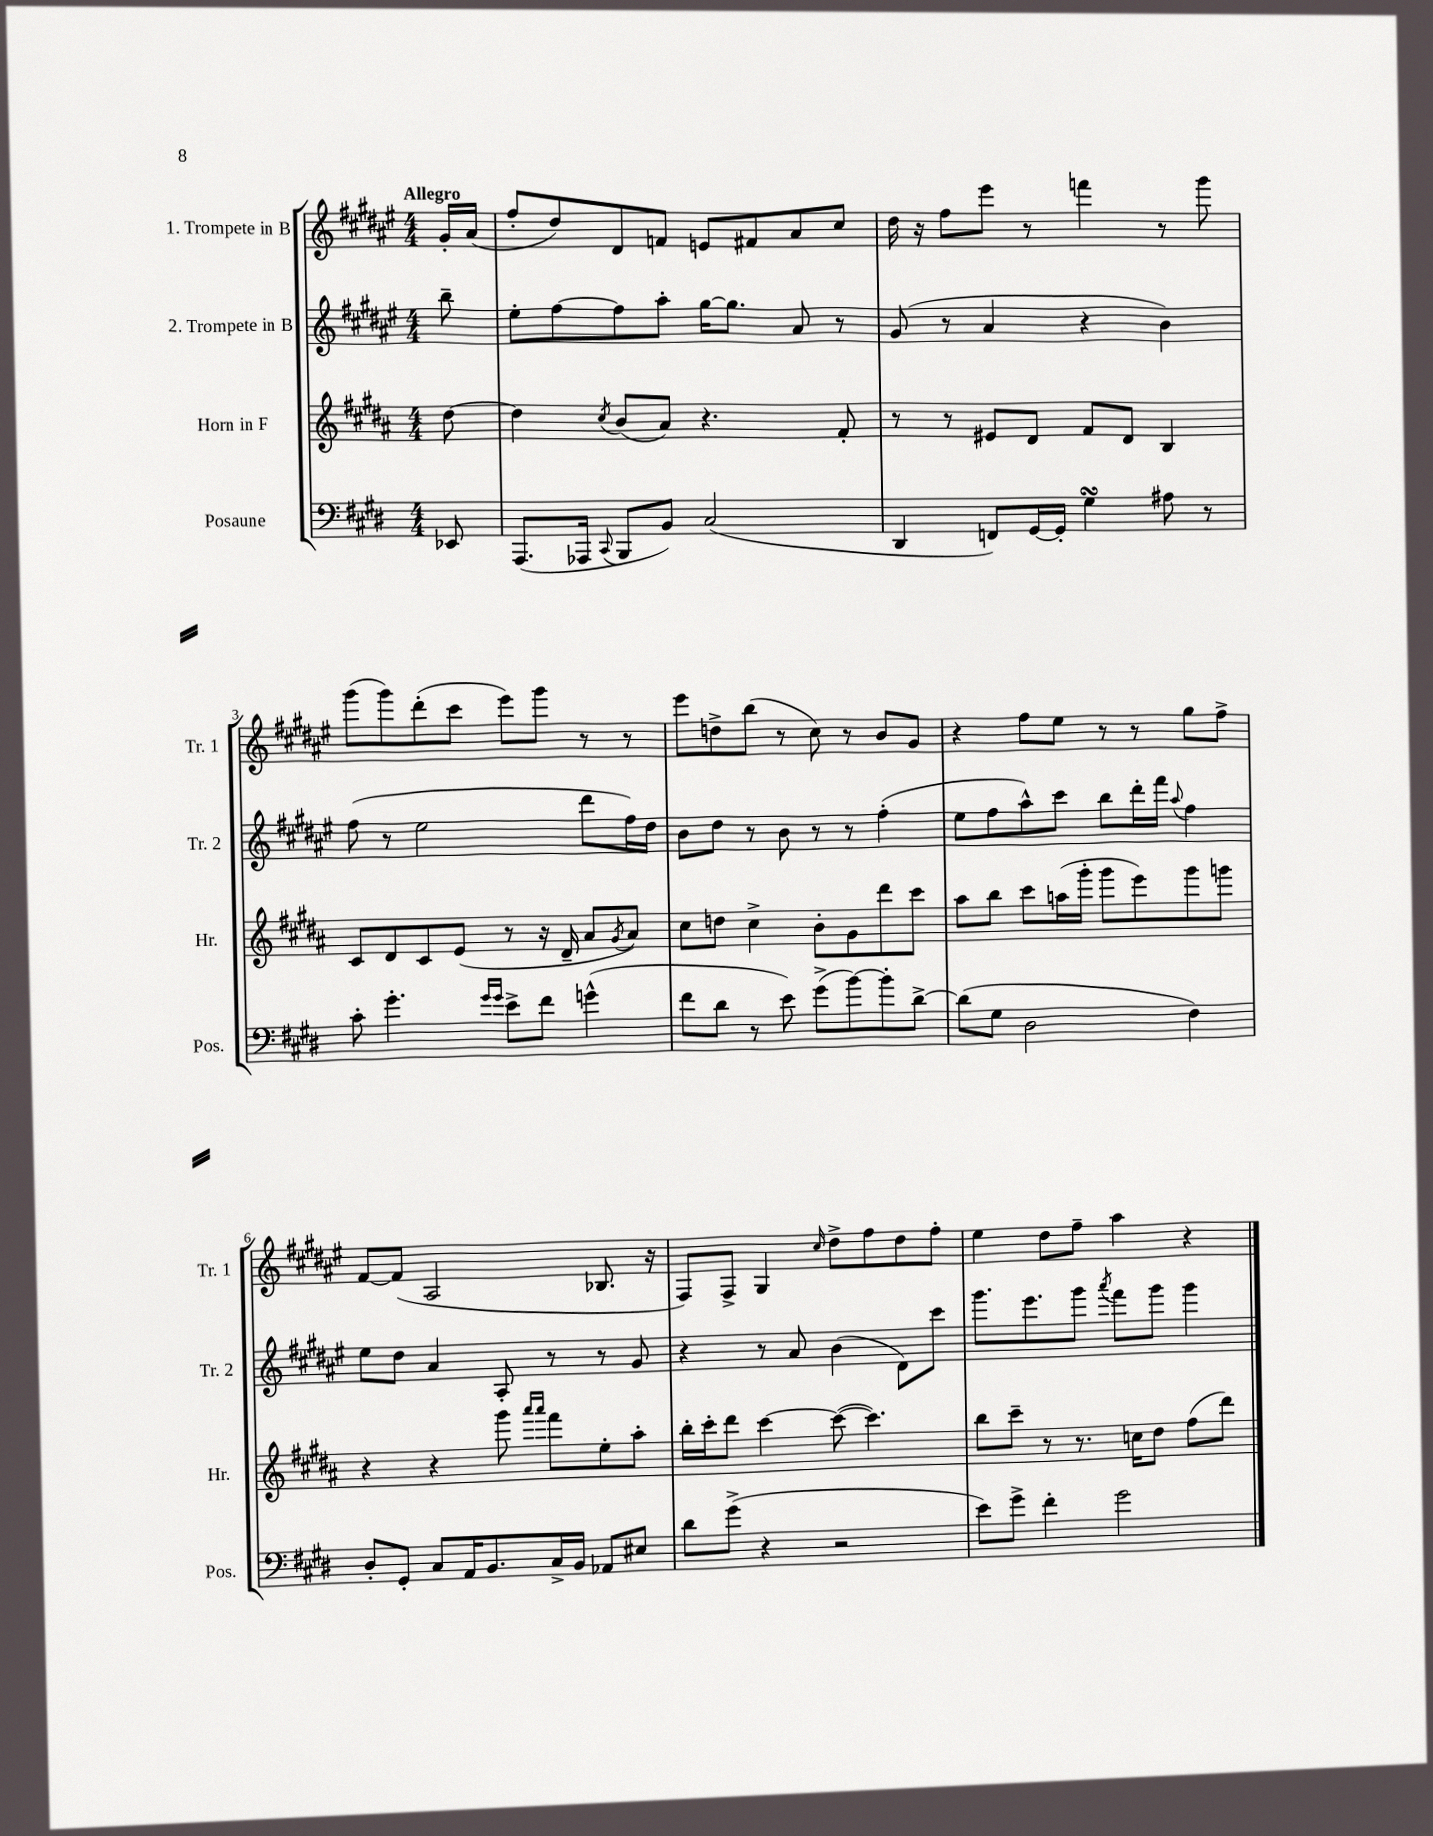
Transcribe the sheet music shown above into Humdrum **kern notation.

**kern	**kern	**kern	**kern
*part4	*part3	*part2	*part1
*staff4	*staff3	*staff2	*staff1
*I"Posaune	*I"Horn in F	*I"2. Trompete in B	*I"1. Trompete in B
*I'Pos.	*I'Hr.	*I'Tr. 2	*I'Tr. 1
*clefF4	*clefG2	*clefG2	*clefG2
*k[f#c#g#d#]	*k[f#c#g#d#a#]	*k[f#c#g#d#a#e#]	*k[f#c#g#d#a#e#]
*M4/4	*M4/4	*M4/4	*M4/4
=	=	=	=
!	!	!	!LO:TX:a:B:t=Allegro
8EE-X/	[8dd#\	8bb~\	16g#'/LL
.	.	.	(16a#/JJ
=1	=1	=1	=1
(8.AAA/L	4dd#\]	8ee#'\L	8ff#'/L
.	.	[8ff#\	8dd#/)
16AAA-X/Jk	.	.	.
8qqCC#/	8qcc#/	.	.
8BBB/L	(8b/L	8ff#\]	8d#/
8BB/J)	8a#/J)	8aa#'\J	8fn/J
(2C#/	4.r	[16gg#\KL	8en/L
.	.	8.gg#\J]	.
.	.	.	8f#X/
.	.	8a#/	8a#/
.	8f#'/	8r	8cc#/J
=2	=2	=2	=2
4DD#/	8r	(8g#/	16dd#\
.	.	.	16r
.	8r	8r	8ff#\L
8FFn/L)	8e#X/L	4a#/	8eee#\J
[16GG#/L	8d#/J	.	8r
16GG#'/JJ]	.	.	.
4G#sSsS\	8f#/L	4r	4fffn\
.	8d#/J	.	.
8A#X\	4B/	4b\)	8r
8r	.	.	8ggg#\
!!LO:LB:g=z
=3	=3	=3	=3
8c#'\	8c#/L	(8ff#\	(8ggg#\L
4.g#'\	8d#/	8r	8ggg#\)
.	8c#/	2ee#\	(8ddd#'\
.	(8e/J	.	8ccc#\J
16qqg#/LL	.	.	.
16qqg#/JJ	.	.	.
8e^\L	8r	.	8eee#\L)
8f#\J	16r	.	8ggg#\J
.	16d#~/	.	.
(4gn^^\	8a#/L	8ddd#\L	8r
.	8qg#/	.	.
.	8a#/J)	16ff#\L)	8r
.	.	16dd#\JJ	.
=4	=4	=4	=4
8f#\L	8cc#\L	8b\L	8eee#\L
8d#\J	8ddn\J	8dd#\J	8ddn^\
8r	4cc#^\	8r	(8bb\J
8e\)	.	8b\	8r
(8g#^\L	8b'\L	8r	8cc#\)
[8b\)	8g#\	8r	8r
8b'\]	8ddd#\	(4ff#'\	8b/L
[8d#^\J	8ccc#\J	.	8g#/J
=5	=5	=5	=5
(8d#\L]	8aa#\L	8ee#\L	4r
8G#\J	8bb\J	8ff#\	.
2D#\	8ccc#\L	8aa#^^\)	8ff#\L
.	(16aan\L	8ccc#\J	8ee#\J
.	16ggg#'\JJ	.	.
.	8ggg#\L	8bb\L	8r
.	8eee\)	16ddd#'\L	8r
.	.	16fff#\JJ	.
.	.	8qqaa#/	.
4F#\)	8ggg#\	4ff#\	8gg#\L
.	8gggn\J	.	8ff#^\J
!!LO:LB:g=z
=6	=6	=6	=6
8D#'/L	4r	8ee#\L	[8f#/L
8GG#'/J	.	8dd#\J	(8f#/J]
8C#/L	4r	4a#/	2A#/
16AA/K	.	.	.
8.BB/	.	.	.
.	8ggg#\	8A#'/	.
.	16qqaaa#/LL	.	.
.	16qqaaa#/JJ	.	.
16C#^/L	8fff#\L	8r	.
16BB/JJ	.	.	.
8AA-X/L	8ee'\	8r	8.B-X/
8E#X/J	8aa#'\J	8g#/	.
.	.	.	16r
=7	=7	=7	=7
8d#\L	16bb'\LL	4r	8F#/L)
.	16ccc#'\J	.	.
(8g#^\J	8ddd#\J	.	8F#^/J
4r	[4ccc#\	8r	4G#/
.	.	8a#/	.
.	.	.	16qqcc#/
2r	(8ccc#\_	(4b\	8dd#^\L
.	4.ccc#\])	.	8ff#\
.	.	8d#\L)	8dd#\
.	.	8ccc#\J	8ff#'\J
=8	=8	=8	=8
8e\L)	8bb\L	8.ggg#\L	4ee#\
8g#^\J	8ccc#~\J	.	.
.	.	8.eee#\	.
4f#'\	8r	.	8dd#\L
.	8.r	8ggg#\J	8ff#~\J
.	.	8qaaa#/	.
2g#\	.	8fff#\L	4aa#\
.	16ccn\KL	.	.
.	8dd#\J	8ggg#\J	.
.	(8ff#\L	4ggg#\	4r
.	8ddd#\J)	.	.
==	==	==	==
*-	*-	*-	*-
